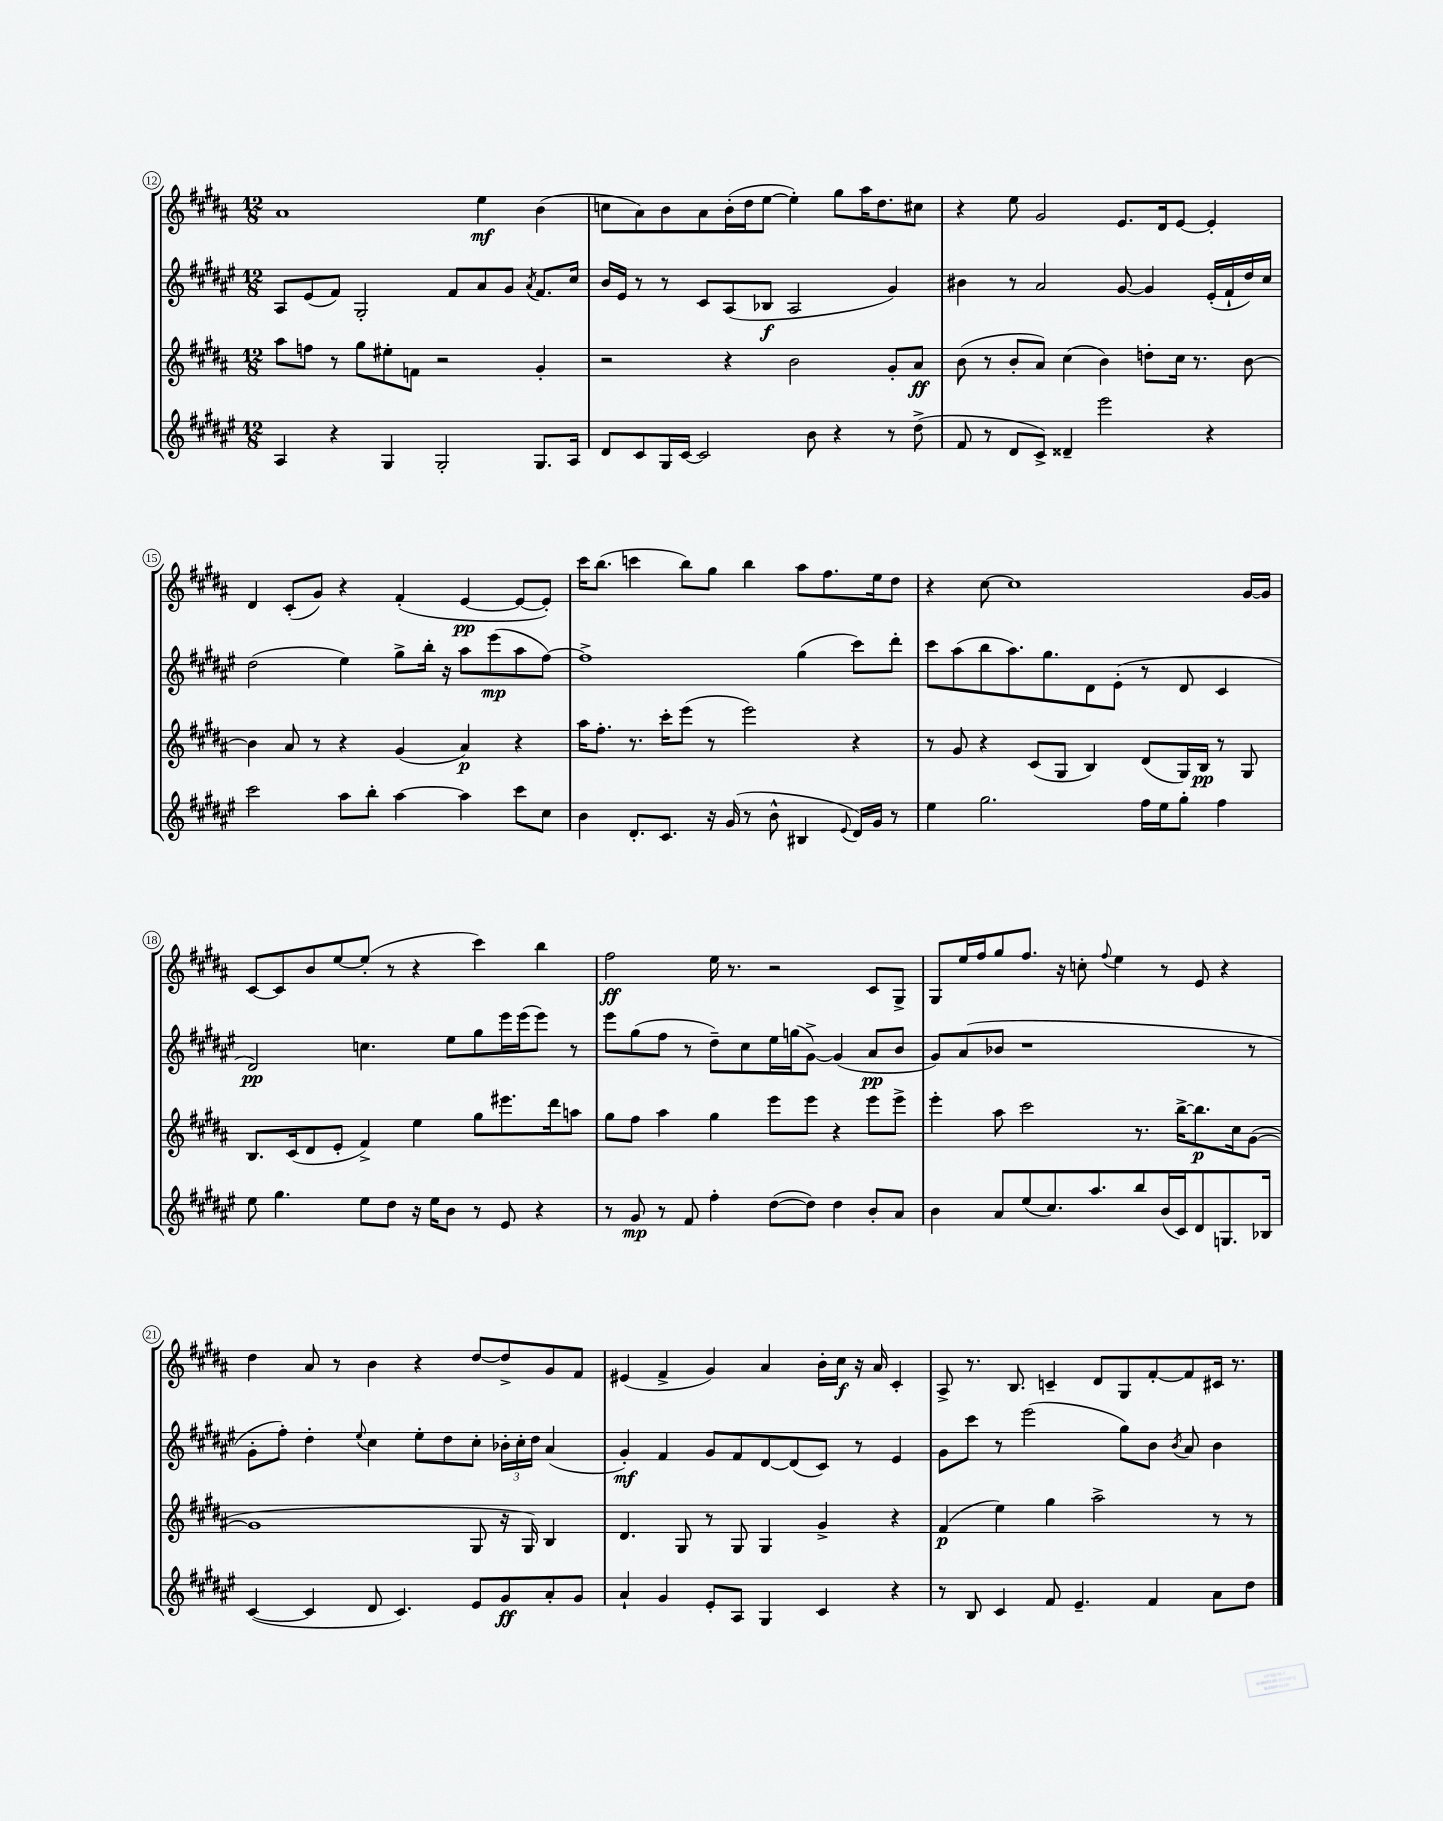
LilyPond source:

<<
\new StaffGroup <<
\new Staff = "s0" {
    \clef treble \key b \major \numericTimeSignature \time 12/8
    \autoBeamOff ais'1 e''4\mf b'4( |
    c''8[ ais'8) b'8 ais'8 b'16-.( dis''16 e''8]~ e''4-.) gis''8[ ais''16 dis''8. cis''8] |
    r4 e''8 gis'2 e'8.[ dis'16 e'8]~ e'4-. |
    dis'4 cis'8[-.( gis'8]) r4 fis'4-.( e'4~\pp e'8[~ e'8]-.) |
    cis'''16[ b''8.]( c'''4 b''8[) gis''8] b''4 ais''8[ fis''8. e''16 dis''8] |
    r4 cis''8~ cis''1 gis'16[~ gis'16] |
    cis'8[~ cis'8 b'8 e''8~ e''8]-.( r8 r4 cis'''4) b''4 |
    fis''2\ff e''16 r8. r2 cis'8[ gis8]-> |
    gis8[ e''16 fis''16 gis''8 fis''8.] r16 c''8-. \appoggiatura { fis''8 } e''4 r8 e'8 r4 |
    dis''4 ais'8 r8 b'4 r4 dis''8[~ dis''8-> gis'8 fis'8] |
    eis'4( fis'4-> gis'4) ais'4 b'16[-. cis''16]\f r16 ais'16 cis'4-. |
    ais8-> r8. b8. c'4-- dis'8[ gis8 fis'8~-. fis'8 cis'16] r8. \bar "|." |
}
\new Staff = "s1" {
    \clef treble \key fis \major \numericTimeSignature \time 12/8
    \autoBeamOff ais8[ eis'8( fis'8]) gis2-. fis'8[ ais'8 gis'8] \acciaccatura { ais'8 } fis'8.[ cis''16] |
    b'16[ eis'16] r8 r8 cis'8[ ais8( bes8]\f ais2 gis'4) |
    bis'4 r8 ais'2 gis'8~ gis'4 eis'16[-.( fis'16-! dis''16) cis''16] |
    dis''2( eis''4) gis''8[-> b''16]-. r16 ais''8[ eis'''8\mp( ais''8 fis''8]~) |
    fis''1-> gis''4( cis'''8[) dis'''8]-. |
    cis'''8[ ais''8( b''8 ais''8.) gis''8. dis'8 eis'8]-.( r8 dis'8 cis'4 |
    dis'2\pp) c''4. eis''8[ gis''8 eis'''16 eis'''16( eis'''8]) r8 |
    eis'''8[ gis''8( fis''8] r8 dis''8[--) cis''8 eis''16 g''16( gis'8]~->) gis'4( ais'8[\pp b'8] |
    gis'8[) ais'8( bes'8] r1 r8 |
    gis'8[-. fis''8]-.) dis''4-. \appoggiatura { eis''8 } cis''4 eis''8[-. dis''8 cis''8]-. \tuplet 3/2 { bes'16[-. cis''16-. dis''16] } ais'4( |
    gis'4-.\mf) fis'4 gis'8[ fis'8 dis'8~ dis'8( cis'8]) r8 eis'4 |
    gis'8[ cis'''8] r8 eis'''2( gis''8[) b'8] \acciaccatura { b'8 } ais'8 b'4 \bar "|." |
}
\new Staff = "s2" {
    \clef treble \key b \major \numericTimeSignature \time 12/8
    \autoBeamOff ais''8[ f''8] r8 gis''8[ eis''8-. f'8] r2 gis'4-. |
    r2 r4 b'2 gis'8[-. ais'8]\ff |
    b'8( r8 b'8[-. ais'8]) cis''4( b'4) d''8[-. cis''16] r8. b'8~ |
    b'4 ais'8 r8 r4 gis'4( ais'4\p) r4 |
    ais''16[ fis''8.]-. r8. cis'''16[-. e'''8]( r8 e'''2) r4 |
    r8 gis'8 r4 cis'8[( gis8] b4) dis'8[( gis16) b16]\pp r8 gis8 |
    b8.[ cis'16( dis'8 e'8]-. fis'4->) e''4 gis''8[ eis'''8. dis'''16 a''8] |
    gis''8[ fis''8] ais''4 gis''4 e'''8[ e'''8] r4 e'''8[ e'''8]-> |
    e'''4-. ais''8 cis'''2 r8. b''16[~-> b''8.\p cis''16 gis'8]~( |
    gis'1 gis8 r16 gis16) b4 |
    dis'4. gis8 r8 gis8 gis4 gis'4-> r4 |
    fis'4\p( e''4) gis''4 ais''2-> r8 r8 \bar "|." |
}
\new Staff = "s3" {
    \clef treble \key fis \major \numericTimeSignature \time 12/8
    \autoBeamOff ais4 r4 gis4 gis2-. gis8.[ ais16] |
    dis'8[ cis'8 gis16 cis'16]~ cis'2 b'8 r4 r8 dis''8->( |
    fis'8 r8 dis'8[ cis'8]->) disis'4-- eis'''2 r4 |
    cis'''2 ais''8[ b''8]-. ais''4~ ais''4 cis'''8[ cis''8] |
    b'4 dis'8.[-. cis'8.] r16 gis'16( r8 b'8-^ bis4 \appoggiatura { eis'8 } dis'16[) gis'16] r8 |
    eis''4 gis''2. fis''16[ eis''16 gis''8]-. fis''4 |
    eis''8 gis''4. eis''8[ dis''8] r16 eis''16[ b'8] r8 eis'8 r4 |
    r8 gis'8\mp r8 fis'8 fis''4-. dis''8[~( dis''8]) dis''4 b'8[-. ais'8] |
    b'4 ais'8[ eis''8( cis''8.) ais''8. b''8 b'16( cis'16) dis'8 g8. bes16] |
    cis'4~( cis'4 dis'8 cis'4.) eis'8[ gis'8\ff ais'8-. gis'8] |
    ais'4-! gis'4 eis'8[-. ais8] gis4 cis'4 r4 |
    r8 b8 cis'4 fis'8 eis'4.-- fis'4 ais'8[ dis''8] \bar "|." |
}
>>
>>
\layout { \context { \Score currentBarNumber = #12 \override BarNumber.stencil = #(make-stencil-circler 0.1 0.3 ly:text-interface::print) } }
